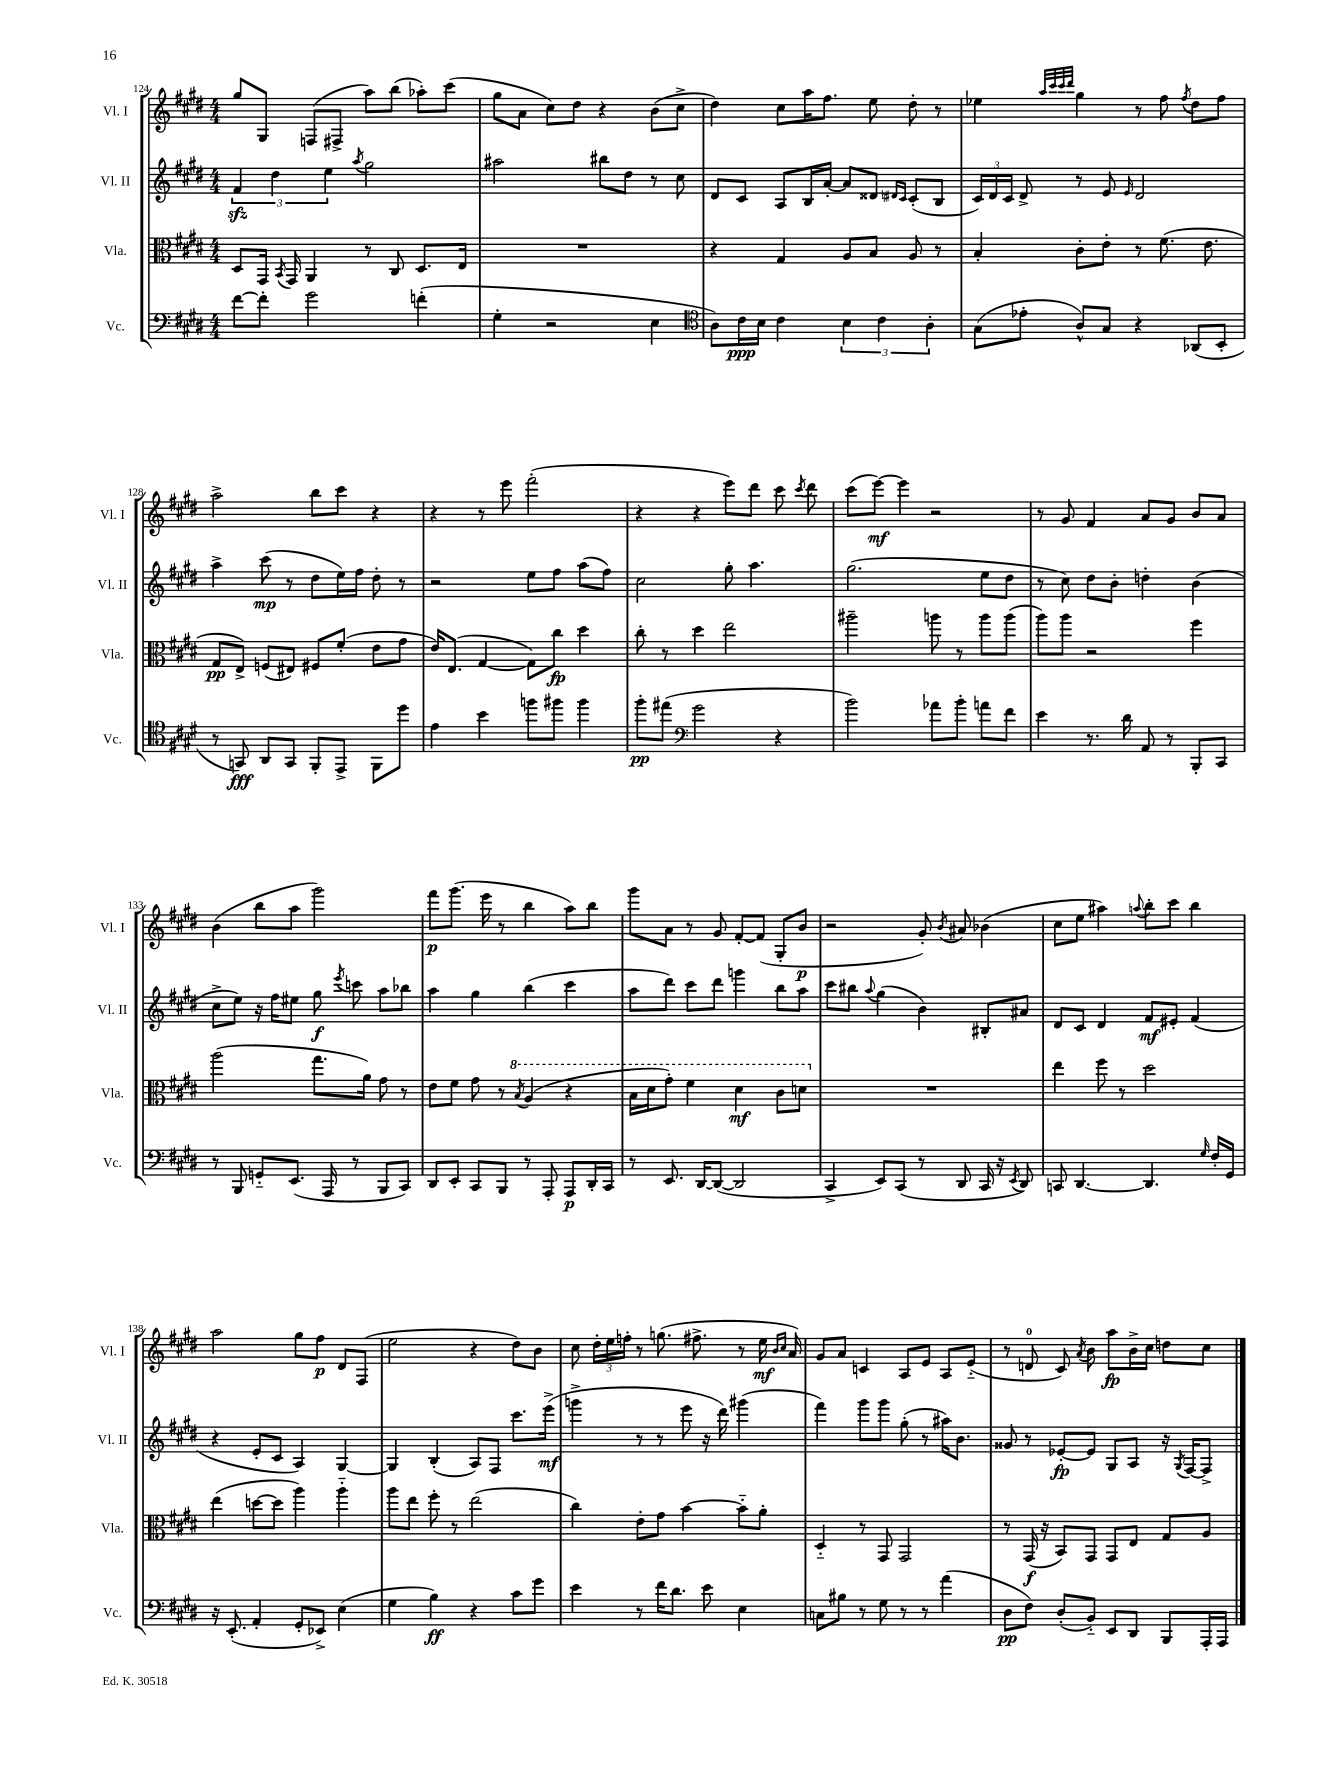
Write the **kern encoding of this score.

**kern	**kern	**kern	**kern
*staff4	*staff3	*staff2	*staff1
*clefF4	*clefC3	*clefG2	*clefG2
*k[f#c#g#d#]	*k[f#c#g#d#]	*k[f#c#g#d#]	*k[f#c#g#d#]
*M4/4	*M4/4	*M4/4	*M4/4
[8f#	8D#	6f#	8gg#
8f#']	16GG#	.	8G#
.	.	6dd#	.
.	8qBB	.	.
.	16GG#	.	.
2g#	4AA	.	(8F
.	.	6ee	.
.	.	.	8F#^
.	.	8qaa	.
.	8r	2gg#	8aa)
.	8C#	.	(8bb
(4f'	8.D#	.	8aa-')
.	.	.	(8ccc#
.	16E	.	.
=	=	=	=
4G#'	1r	2aa#	8gg#
.	.	.	8a
2r	.	.	8cc#)
.	.	.	8dd#
.	.	8bb#	4r
.	.	8dd#	.
4E	.	8r	(8b
.	.	8cc#	8cc#^
=	=	=	=
*clefC4	*	*	*
8A)	4r	8d#	4dd#)
16c#	.	8c#	.
16B	.	.	.
4c#	4G#	8A	8cc#
.	.	16B	16aa
.	.	[16a'	8.ff#
6B	8A	8a]	.
.	8B	8d##	8ee
6c#	.	.	.
.	.	16qqd#	.
.	.	16qqc#	.
.	8A	(8c#'	8dd#'
6A'	.	.	.
.	8r	8B	8r
=	=	=	=
(8G#	4B'	24c#)	4ee-
.	.	24d#	.
.	.	24c#	.
8e-'	.	8d#^	.
.	.	.	32qqaa
.	.	.	32qqccc#
.	.	.	32qqccc#
.	.	.	32qqddd#
8A^^)	8c#'	8r	4gg#
8G#	8e'	8e	.
.	.	16qqe	.
4r	8r	2d#	8r
.	(8.f#	.	8ff#
.	.	.	8qff#
(8AA-	.	.	8dd#
.	8.e	.	.
8BB'	.	.	8ff#
=	=	=	=
8r	8G#	4aa^	2aa^
8GG)	8E^)	.	.
8AA	(8F	(8ccc#	.
8GG	8E#)	8r	.
8FF#'	8F#	8dd#	8bb
8EE^	(8f#'	16ee)	8ccc#
.	.	16ff#	.
8FF#	8e	8dd#'	4r
8dd#	8g#	8r	.
=	=	=	=
4e	16e)	2r	4r
.	(8.E	.	.
4b	[4G#	.	8r
.	.	.	8eee
8ff	8G#])	8ee	(2fff#'
8ff#	8cc#	8ff#	.
4ff#	4dd#	(8aa	.
.	.	8ff#)	.
=	=	=	=
8ff#'	8cc#'	2cc#	4r
(8ee#	8r	.	.
*clefF4	*	*	*
2g#	4dd#	.	4r
.	2ee	8gg#'	8eee)
.	.	4.aa	8ddd#
4r	.	.	8ccc#
.	.	.	8qccc#
.	.	.	8ddd#
=	=	=	=
2b)	2aa#~	(2.gg#	(8ccc#
.	.	.	[8eee)
.	.	.	4eee]
8a-	8aa	.	2r
8b'	8r	.	.
8a	8aa	8ee	.
8f#	(8aa	8dd#	.
=	=	=	=
4e	8aa)	8r	8r
.	8aa	8cc#)	8g#
8.r	2r	8dd#	4f#
.	.	8b'	.
16d#	.	.	.
8AA	.	4dd'	8a
8r	.	.	8g#
8BBB'	4ff#	(4b	8b
8CC#	.	.	8a
=	=	=	=
8r	(2aa	8cc#^	(4b
8BBB	.	8ee)	.
8GG'~	.	16r	8bb
.	.	16ff#	.
(8.EE	.	8ee#	8aa
.	8.gg#	8gg#	2ggg#)
16AAA	.	.	.
.	.	8qeee	.
8r	.	8ccc	.
.	16a)	.	.
8BBB	8g#	8aa	.
8CC#)	8r	8bb-	.
=	=	=	=
8DD#	8e	4aa	8fff#
8EE'	8f#	.	(8.ggg#
8CC#	8g#	4gg#	.
.	.	.	16eee
8BBB	8r	.	8r
.	8qb	.	.
8r	(4a	(4bb	4bb
8AAA'	.	.	.
8AAA	4r	4ccc#	8aa)
16DD#'	.	.	8bb
16CC#	.	.	.
=	=	=	=
8r	16b	8aa	8ggg#
.	16dd#	.	.
8.EE	8gg#')	8ddd#)	8a
.	4ff#	8ccc#	8r
[16DD#	.	.	.
(8DD#_	.	8ddd#	8g#
2DD#]	4dd#	4ggg	[8f#'
.	.	.	(8f#]
.	8cc#	8bb	8G#'
.	8dd	8aa	8b
=	=	=	=
4CC#^	1r	8ccc#	2r
.	.	8bb#	.
.	.	8qqaa	.
8EE)	.	(4gg#	.
(8CC#	.	.	.
8r	.	4b)	8g#')
.	.	.	8qb
8DD#	.	.	8a#
16CC#	.	8B#'	(4b-
16r	.	.	.
8qEE	.	.	.
8DD#)	.	8a#	.
=	=	=	=
8CC	4ee	8d#	8cc#
[4.DD#	.	8c#	8ee
.	8ff#	4d#	4aa#)
.	8r	.	.
.	.	.	8qqaa
4.DD#]	2dd#	8f#	8bb'
.	.	8e#'	8ccc#
.	.	(4f#	4bb
16qqG#	.	.	.
16F#'	.	.	.
16GG#	.	.	.
=	=	=	=
16r	(4ee	4r	2aa
(8.EE'	.	.	.
4AA'	[8dd	8e'	.
.	8dd]	8c#	.
8GG#'	4aa)	4A)	8gg#
8EE-^)	.	.	8ff#
(4E	4aa'~	[4G#	8d#
.	.	.	(8F#
=	=	=	=
4G#	8aa	4G#]	2ee
.	8ee	.	.
4B)	8ff#'	(4B'	.
.	8r	.	.
4r	(2ee	8A)	4r
.	.	8F#	.
8c#	.	8.ccc#	8dd#)
8g#	.	.	8b
.	.	(16eee^	.
=	=	=	=
4e	4cc#)	4ggg^	8cc#
.	.	.	24dd#'
.	.	.	24ee
.	.	.	24ff'
8r	8e'	8r	8r
16f#	8g#	8r	(8.gg
8.d#	.	.	.
.	[4b	8eee	.
.	.	.	8.ff#^
8e	.	16r	.
.	.	16ddd#)	.
4E	8b'~]	(4ggg#	8r
.	8a'	.	16ee
.	.	.	16qqb
.	.	.	16qqcc#
.	.	.	16a)
=	=	=	=
8C	4D#'~	4fff#)	8g#
8B#	.	.	8a
8r	8r	8ggg#	4c
8G#	8GG#	8ggg#	.
8r	2GG#	(8gg#'	8A
8r	.	8r	8e
(4a	.	16aa#)	8A
.	.	8.b	.
.	.	.	(8e'~
=	=	=	=
8D#	8r	8g##	8r
8F#)	(16GG#	8r	8d
.	16r	.	.
(8D#'	8BB)	[8e-'	8c#)
.	.	.	8qa
8BB'~)	8GG#	8e-]	8b
8EE	8GG#	8G#	8aa
8DD#	8E	8A	16b^
.	.	.	16cc#
8BBB	8G#	16r	8dd
.	.	8qG#	.
.	.	[16F#	.
16AAA'	8A	8F#^]	8cc#
16AAA	.	.	.
==	==	==	==
*-	*-	*-	*-
